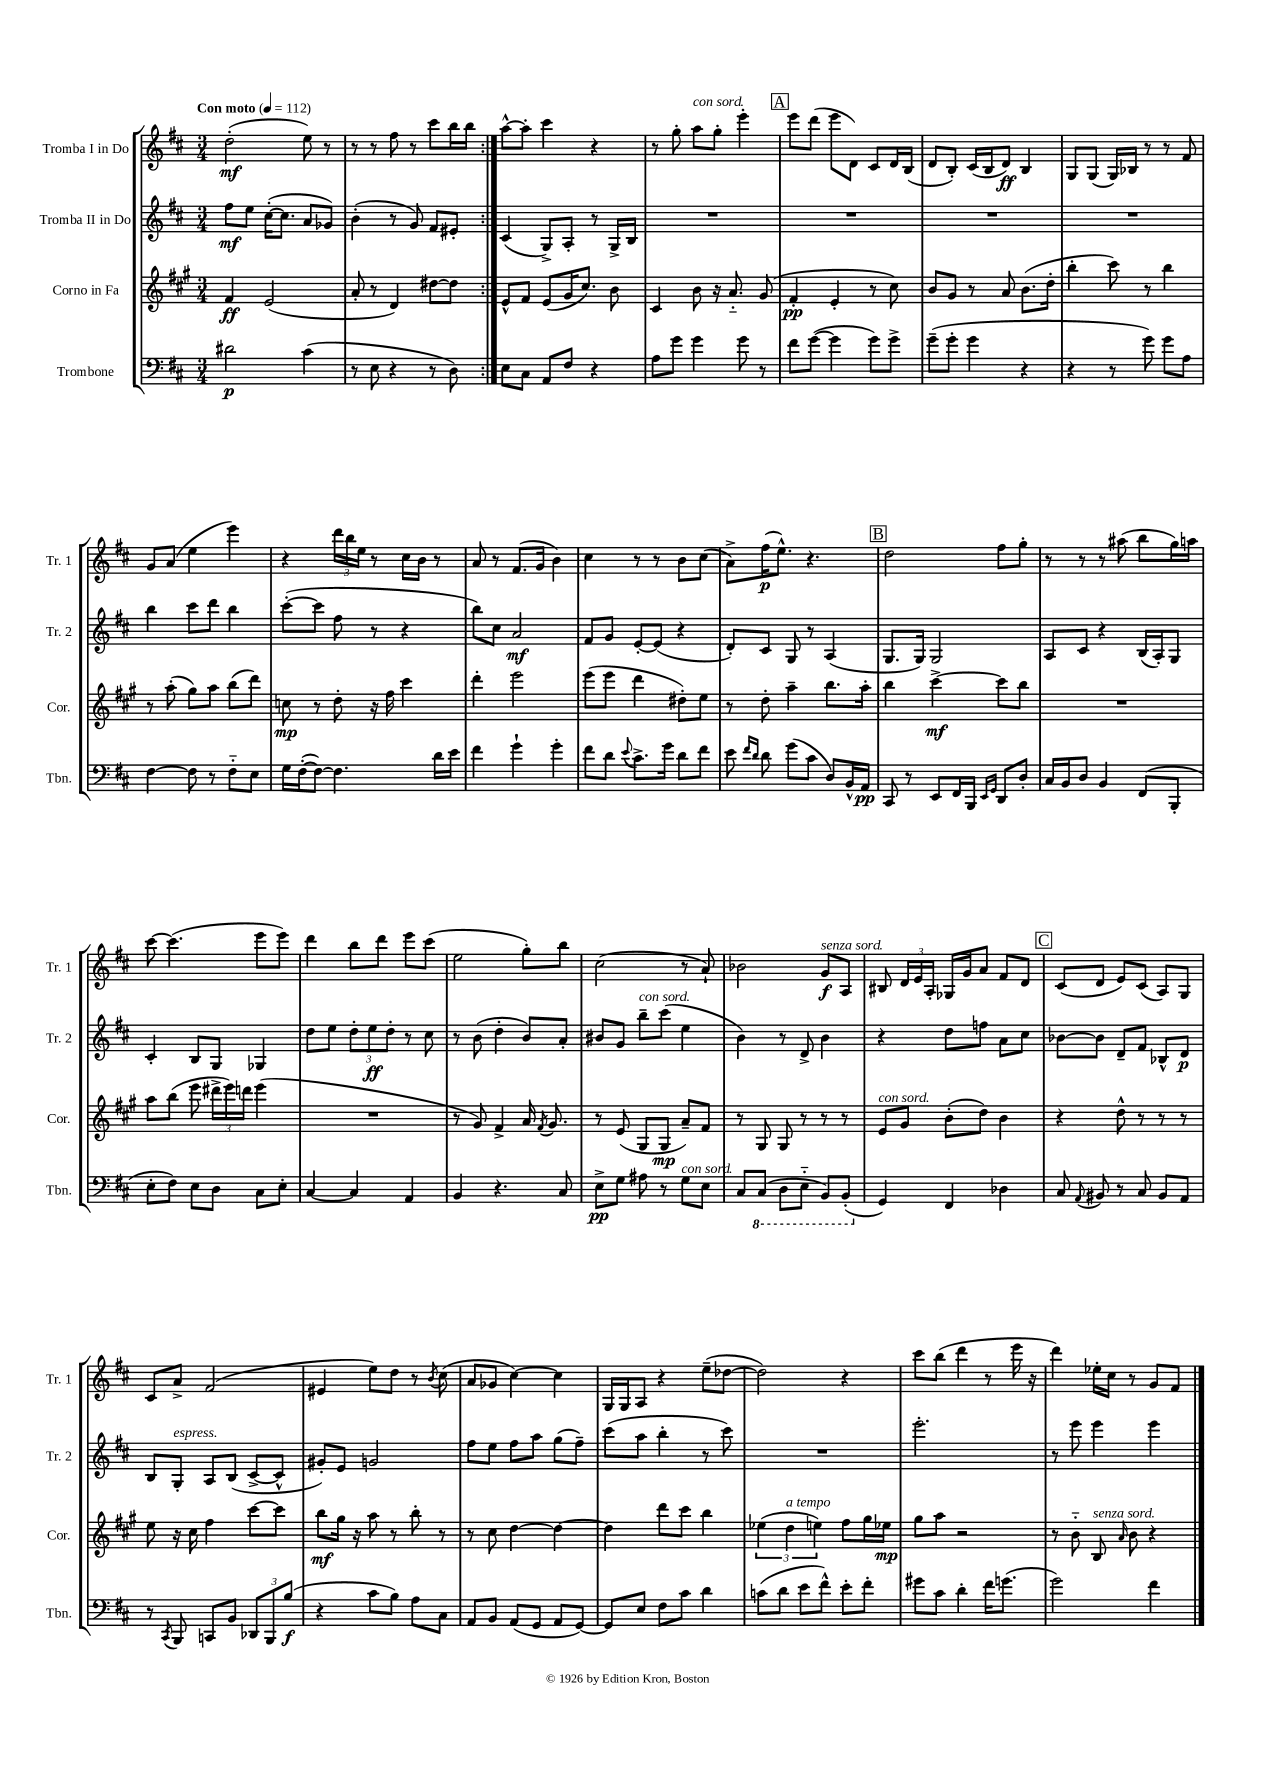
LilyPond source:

<<
\new StaffGroup <<
\new Staff = "s0" \with { instrumentName = "Tromba I in Do" shortInstrumentName = "Tr. 1" } {
    \clef treble \key d \major \numericTimeSignature \time 3/4 \tempo "Con moto" 4 = 112
    \autoBeamOff \repeat volta 2 { d''2-.\mf( e''8) r8 |
    r8 r8 fis''8 r8 cis'''8[ b''16 b''16] | }
    a''8[~-^ a''8]-. cis'''4 r4 |
    r8 g''8-. a''8[^\markup { \italic "con sord." } g''8]-. e'''4-. |
    \mark \markup { \box "A" } e'''8[ d'''8]( e'''8[ d'8]) cis'8[ d'16 b16]( |
    d'8[ b8]-.) cis'16[( b16 d'8]\ff) b4 |
    g8[ g8]( g16[) bes16] r8 r8 fis'8 |
    g'8[ a'8]( e''4 e'''4) |
    r4 \tuplet 3/2 { d'''16[ b''16 e''16] } r8 cis''16[ b'16] r8 |
    a'8 r8 fis'8.[( g'16] b'4) |
    cis''4 r8 r8 b'8[ cis''8]( |
    a'8[->) fis''16\p( e''8.]-^) r4. |
    \mark \markup { \box "B" } d''2 fis''8[ g''8]-. |
    r8 r8 r8 ais''8( b''8[ g''16) a''16] |
    cis'''8~ cis'''4.( e'''8[ e'''8]) |
    d'''4 b''8[ d'''8] e'''8[ cis'''8]( |
    e''2 g''8[-.) b''8] |
    cis''2( r8 a'8-!) |
    bes'2 g'8[\f^\markup { \italic "senza sord." } a8] |
    bis8 \tuplet 3/2 { d'16[ e'16 a16]-. } ges16[ g'16 a'8] fis'8[ d'8] |
    \mark \markup { \box "C" } cis'8[( d'8] e'8[) cis'8]( a8[) g8] |
    cis'8[ a'8]-> fis'2( |
    eis'4 e''8[) d''8] r8 \acciaccatura { b'8 } cis''8( |
    a'8[ ges'8] cis''4~) cis''4 |
    g16[ g16 a8] r4 e''8[--( des''8]~ |
    des''2) r4 |
    cis'''8[ b''8]( d'''4 r8 e'''16 r16 |
    d'''4) ees''16[-. cis''16] r8 g'8[ fis'8] \bar "|." |
}
\new Staff = "s1" \with { instrumentName = "Tromba II in Do" shortInstrumentName = "Tr. 2" } {
    \clef treble \key d \major \numericTimeSignature \time 3/4
    \autoBeamOff \repeat volta 2 { fis''8[\mf e''8] cis''16[~-.( cis''8.] a'8[ ges'8]) |
    b'4-.( r8 g'8) fis'8[ eis'8]-. | }
    cis'4( g8[->) a8]-. r8 g16[-> b16] |
    R2. |
    \mark \markup { \box "A" } R2. |
    R2. |
    R2. |
    b''4 cis'''8[ d'''8] b''4 |
    cis'''8[~-.( cis'''8] fis''8 r8 r4 |
    b''8[) cis''8] a'2\mf |
    fis'8[ g'8] e'8[~-. e'8]( r4 |
    d'8[-.) cis'8] g8 r8 a4( |
    \mark \markup { \box "B" } g8.[ g16]) g2 |
    a8[ cis'8] r4 b16[( a16-.) g8] |
    cis'4-. b8[ g8] ges4 |
    d''8[ e''8] \tuplet 3/2 { d''8[-. e''8\ff d''8]-. } r8 cis''8 |
    r8 b'8( d''4-. b'8[) a'8]-. |
    bis'8[ g'8] b''8[--^\markup { \italic "con sord." } cis'''8]( e''4 |
    b'4) r8 d'8-> b'4 |
    r4 d''8[ f''8] a'8[ cis''8] |
    \mark \markup { \box "C" } bes'8[~ bes'8] d'8[-- fis'8] bes8[-^ d'8]\p |
    b8[ g8]-.^\markup { \italic "espress." } a8[ b8]( cis'8[~-> cis'8]-^ |
    gis'8[-.) e'8] g'2 |
    fis''8[ e''8] fis''8[ a''8] g''8[( fis''8]--) |
    cis'''8[( a''8] b''4-. r8 cis'''8) |
    R2. |
    e'''2.-. |
    r8 e'''8 e'''4 e'''4 \bar "|." |
}
\new Staff = "s2" \with { instrumentName = "Corno in Fa" shortInstrumentName = "Cor." } {
    \clef treble \key a \major \numericTimeSignature \time 3/4
    \autoBeamOff \repeat volta 2 { fis'4\ff e'2( |
    a'8-. r8 d'4) dis''8[~ dis''8] | }
    e'8[-^ fis'8] e'8[( gis'16 cis''8.]) b'8 |
    cis'4 b'8 r16 a'8.-_ gis'8( |
    \mark \markup { \box "A" } fis'4-.\pp e'4-. r8 cis''8) |
    b'8[ gis'8] r8 a'8 b'8.[( d''16]-. |
    b''4-. cis'''8) r8 b''4 |
    r8 a''8-.( gis''8[) a''8] b''8[( d'''8]) |
    c''8\mp r8 d''8-. r16 fis''16 cis'''4 |
    d'''4-. e'''2 |
    e'''8[( e'''8] d'''4 dis''8[-.) e''8] |
    r8 d''8-. a''4-- b''8.[ a''16]-. |
    \mark \markup { \box "B" } b''4 cis'''4~->\mf cis'''8[ b''8] |
    R2. |
    a''8[ b''8]( e'''8 \tuplet 3/2 { dis'''16[-> e'''16) d'''16] } e'''4( |
    R2. |
    r8 gis'8) fis'4-> a'16 \acciaccatura { fis'8 } gis'8. |
    r8 e'8( gis8[ gis8]\mp a'8[--) fis'8] |
    r8 gis8 gis8 r8 r8 r8 |
    e'8[^\markup { \italic "con sord." } gis'8] b'8[-.( d''8]) b'4 |
    \mark \markup { \box "C" } r4 d''8-^ r8 r8 r8 |
    e''8 r16 cis''16 fis''4 cis'''8[~ cis'''8] |
    b''8[\mf gis''16] r16 a''8 r8 b''8-. r8 |
    r8 cis''8 d''4~ d''4~ |
    d''4 d'''8[ cis'''8] b''4 |
    \tuplet 3/2 { ees''4( d''4^\markup { \italic "a tempo" } e''4) } fis''8[ gis''16 ees''16]\mp |
    gis''8[ a''8] r2 |
    r8 b'8-_ b8^\markup { \italic "senza sord." } \grace { a'16 } b'8 r4 \bar "|." |
}
\new Staff = "s3" \with { instrumentName = "Trombone" shortInstrumentName = "Tbn." } {
    \clef bass \key d \major \numericTimeSignature \time 3/4
    \autoBeamOff \repeat volta 2 { dis'2\p cis'4( |
    r8 e8 r4 r8 d8) | }
    e8[ cis8] a,8[ fis8] r4 |
    a8[ g'8] g'4 g'8 r8 |
    \mark \markup { \box "A" } fis'8[ g'8]~( g'4 g'8[) g'8]-> |
    g'8[--( g'8]-. g'4 r4 |
    r4 r8 g'8) g'8[ a8] |
    fis4~ fis8 r8 fis8[-_ e8] |
    g16[ fis16~-.( fis8]~) fis4. d'16[ e'16] |
    fis'4 g'4-! g'4-. |
    fis'8[ d'8] \appoggiatura { e'8 } cis'8.[-> g'16] d'8[ fis'8] |
    e'8 \grace { fis'16[ d'16] } d'8 g'8[( cis'8] d8[) b,16-^ a,16]\pp |
    \mark \markup { \box "B" } cis,8 r8 e,8[ fis,16 b,,16] \grace { e,16[ g,16] } d,8[ d8]-. |
    cis16[ b,16 d8] b,4 fis,8[( b,,8]-. |
    e8[-. fis8]) e8[ d8] cis8[ e8]-. |
    cis4~ cis4 a,4 |
    b,4 r4. cis8 |
    e8[->\pp g8] ais8 r8 g8[^\markup { \italic "con sord." } e8] |
    cis8[ \ottava #-1 cis,8]( d,8[ e,8]-_ b,,8[) b,,8]-.( \ottava #0 |
    g,4) fis,4 des4 |
    \mark \markup { \box "C" } cis8 \appoggiatura { a,8 } bis,8 r8 cis8 bis,8[ a,8] |
    r8 \acciaccatura { cis,8 } b,,8 c,8[ b,8] \tuplet 3/2 { des,8[ b,,8 b8]\f( } |
    r4 cis'8[ b8]) a8[ cis8] |
    a,8[ b,8] a,8[( g,8] a,8[ g,8]~) |
    g,8[ e8] fis8[ cis'8] d'4 |
    c'8[( d'8] e'8[ fis'8]-^) e'8[-. fis'8]-. |
    gis'8[ cis'8] d'4-. fis'16[ g'8.]( |
    g'2) fis'4 \bar "|." |
}
>>
>>
\layout { \context { \Score \remove "Bar_number_engraver" } }
